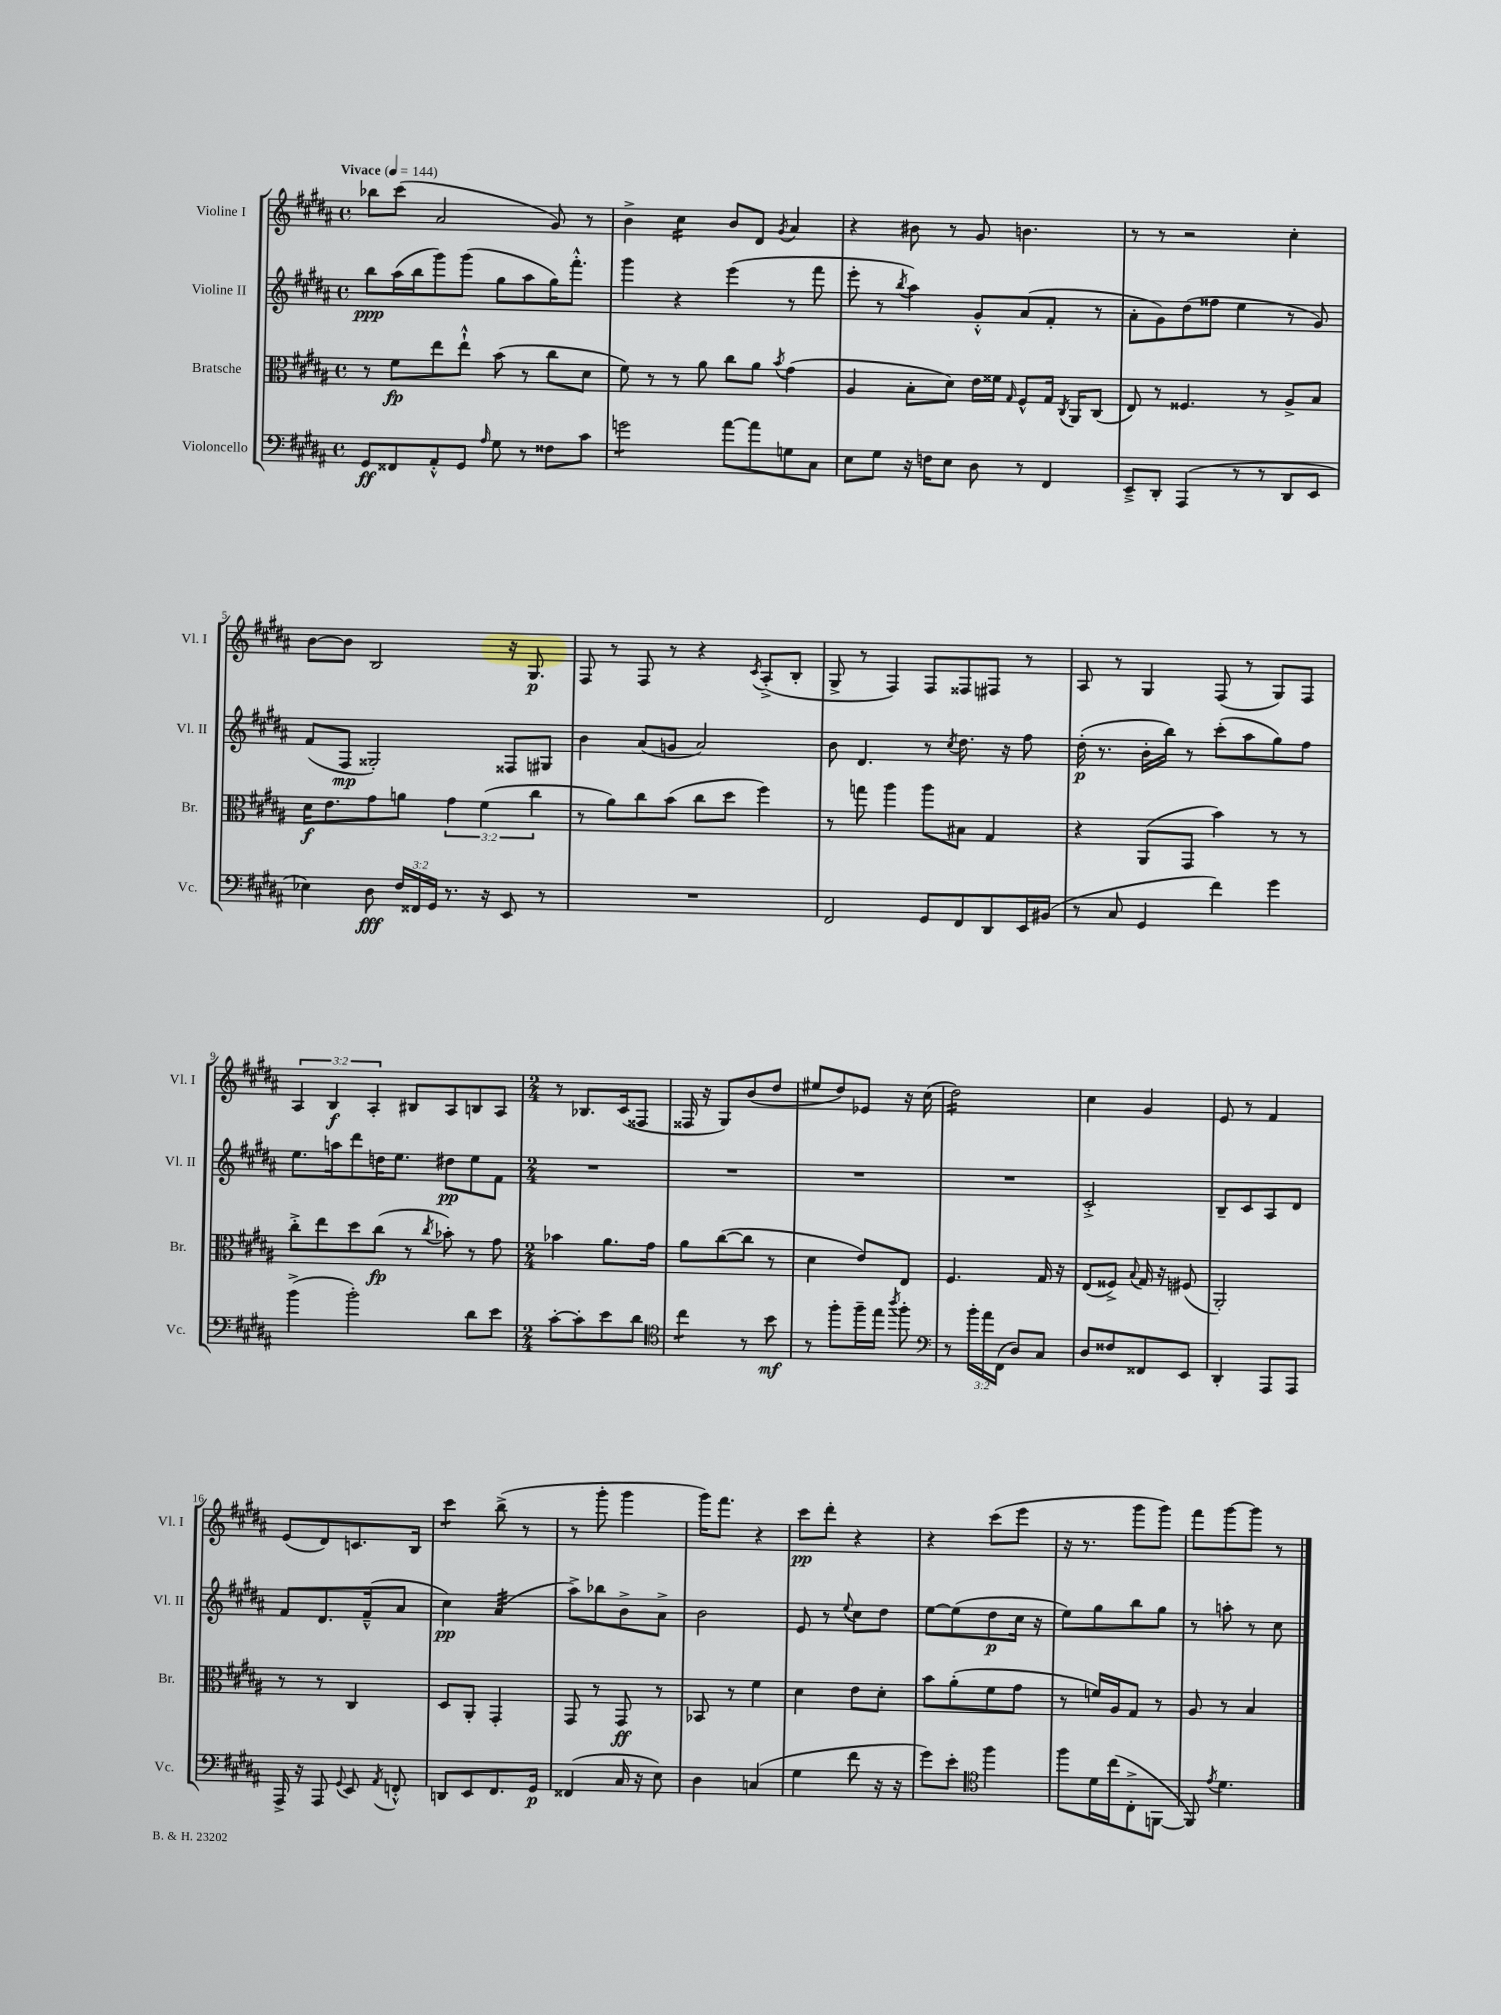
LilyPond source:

<<
\new StaffGroup <<
\new Staff = "s0" \with { instrumentName = "Violine I" shortInstrumentName = "Vl. I" } {
    \clef treble \key b \major \defaultTimeSignature \time 4/4 \override Staff.TupletNumber.text = #tuplet-number::calc-fraction-text \tempo "Vivace" 4 = 144
    \autoBeamOff bes''8[ cis'''8]( ais'2 gis'8) r8 |
    b'4-> cis''4:16 b'8[ dis'8] \acciaccatura { gis'8 } ais'4 |
    r4 bis'8 r8 gis'8 b'4. |
    r8 r8 r2 cis''4-. |
    b'8[~ b'8] b2 r16 gis8.\p |
    fis8 r8 fis8 r8 r4 \acciaccatura { cis'8 } ais8[-.->( b8]-. |
    gis8-> r8 fis4) fis8[ fisis8 fis8] r8 |
    ais8 r8 gis4 fis8( r8 gis8[) fis8] |
    \tuplet 3/2 { ais4 b4\f ais4-. } bis8[ ais8 b8 ais8] |
    \numericTimeSignature \time 2/4 r8 bes8.[ cis'16( fisis8] |
    fisis16 r16 gis8[) b'8( dis''8] |
    eis''8[ dis''8) ees'8] r16 cis''16( |
    dis''2:16) |
    cis''4 gis'4 |
    e'8 r8 fis'4 |
    e'8[( dis'8) c'8. b16] |
    cis'''4:8 b''8->( r8 |
    r8 gis'''8-. gis'''4 |
    gis'''16[) fis'''8.] r4 |
    cis'''8[\pp dis'''8]-. r4 |
    r4 cis'''8[( e'''8] |
    r16 r8. gis'''8[ gis'''8]) |
    fis'''8[ gis'''8~ gis'''8] r8 \bar "|." |
}
\new Staff = "s1" \with { instrumentName = "Violine II" shortInstrumentName = "Vl. II" } {
    \clef treble \key b \major \defaultTimeSignature \time 4/4
    \autoBeamOff b''8[\ppp ais''16( b''16 gis'''8) gis'''8]( gis''8[ ais''8 gis''16) fis'''8.]-.-^ |
    gis'''4 r4 e'''4( r8 fis'''8 |
    e'''8-. r8 \acciaccatura { b''8 } ais''4) gis'8[-.-^ ais'8( fis'8]-. r8 |
    ais'8[-. gis'8) dis''8( fisis''8] e''4 r8 gis'8) |
    fis'8[( fis8]\mp gisis2-.) fisis8[ gis8] |
    b'4 ais'8[( g'8] ais'2) |
    b'8 dis'4. r8 \acciaccatura { cis''8 } dis''8. r16 fis''8 |
    dis''16-.\p( r8. b'16[-. b''16]) r8 cis'''8[-.( ais''8 gis''8) fis''8] |
    e''8.[ a''16 dis'''8 d''16 e''8.] dis''8[\pp e''8 fis'8] |
    \numericTimeSignature \time 2/4 R2 |
    R2 |
    R2 |
    R2 |
    cis'2-.-> |
    b8[-- cis'8 ais8 dis'8] |
    fis'8[ dis'8. fis'16---^( ais'8] |
    cis''4\pp) ais'4:32( |
    ais''8[->) bes''8 b'8-> ais'8]-> |
    b'2 |
    e'8 r8 \appoggiatura { e''8 } cis''8[ dis''8] |
    e''8[~ e''8( dis''8\p cis''16] r16 |
    e''8[) gis''8 b''8 gis''8] |
    r8 a''8-. r8 cis''8 \bar "|." |
}
\new Staff = "s2" \with { instrumentName = "Bratsche" shortInstrumentName = "Br." } {
    \clef alto \key b \major \defaultTimeSignature \time 4/4 \override Staff.TupletNumber.text = #tuplet-number::calc-fraction-text
    \autoBeamOff r8 fis'8[\fp e''8 e''8]-!-^ b'8( r8 cis''8[ dis'8] |
    fis'8) r8 r8 ais'8 cis''8[ ais'8] \acciaccatura { b'8 } gis'4( |
    ais4 b8[-. dis'8]) e'16[ fisis'16] \grace { gis16 } fis8[-^ gis16] \acciaccatura { cis8 } ais,16[ cis8]( |
    e8) r8 fisis4. r8 ais8[-> b8] |
    dis'16[\f e'8. gis'8 a'8] \tuplet 3/2 { gis'4 fis'4( cis''4 } |
    r8 ais'8[) cis''8 b'8]( cis''8[ dis''8] fis''4) |
    r8 g''8 ais''4 ais''8[ bis8] gis4 |
    r4 ais,8[( gis,8] b'4) r8 r8 |
    cis''8[-.-> e''8 dis''8 cis''8]\fp( r8 \acciaccatura { cis''8 } bes'8-.) r8 gis'8 |
    \numericTimeSignature \time 2/4 bes'4 ais'8.[ gis'16] |
    ais'8[ cis''8~( cis''8] r8 |
    dis'4 e'8[) e8] |
    fis4. gis16 r16 |
    e8[( fisis8]->) \appoggiatura { b8 } gis16 r16 fis8( |
    ais,2-.) |
    r8 r8 cis4 |
    dis8[ ais,8]-. gis,4-. |
    gis,8 r8 gis,8\ff r8 |
    bes,8 r8 fis'4 |
    dis'4 e'8[ dis'8]-. |
    b'8[ ais'8-.( fis'8 gis'8] |
    r8 f'16[) ais16 gis8] r8 |
    ais8 r8 b4 \bar "|." |
}
\new Staff = "s3" \with { instrumentName = "Violoncello" shortInstrumentName = "Vc." } {
    \clef bass \key b \major \defaultTimeSignature \time 4/4 \override Staff.TupletNumber.text = #tuplet-number::calc-fraction-text
    \autoBeamOff gis,8[\ff fisis,8 ais,8-.-^ gis,8] \grace { ais16 } gis8 r8 fisis8[ cis'8] |
    g'2:8 ais'8[~ ais'8 g8 cis8] |
    e8[ gis8] r16 f16[ e8] dis8 r8 fis,4 |
    e,8[---> dis,8]-. ais,,4( r8 r8 dis,8[ e,8] |
    ees4) dis8\fff \tuplet 3/2 { fis16[ fisis,16 gis,16] } r8. r16 e,8 r8 |
    R1 |
    fis,2 gis,8[ fis,8 dis,8 e,16 bis,16]( |
    r8 cis8 gis,4 fis'4) gis'4 |
    b'4->( b'2-.) dis'8[ e'8] |
    \numericTimeSignature \time 2/4 cis'8[~-. cis'8-. e'8 dis'8] |
    \clef tenor cis''4:8 r8 b'8\mf |
    r8 fis''8[-. fis''16-- e''16] \acciaccatura { ais''8 } fis''8-. |
    \clef bass r8 \tuplet 3/2 { b'16[-. ais'16 fis,16]( } dis8[) cis8] |
    dis8[ fisis8 fisis,8 e,8] |
    dis,4-. ais,,8[ ais,,8] |
    ais,,16-> r16 ais,,8 \appoggiatura { gis,8 } e,8 \acciaccatura { ais,8 } f,8-.-^ |
    d,8[ e,8 fis,8. gis,16]\p |
    fisis,4( cis16 r16 e8) |
    dis4 c4( |
    gis4 fis'8 r16 r16 |
    gis'8[) e'8]-. \clef tenor fis''4 |
    fis''8[ dis'16 cis''16( cis8-.-> f,8]~ |
    f,8) \acciaccatura { e'8 } dis'4. \bar "|." |
}
>>
>>
